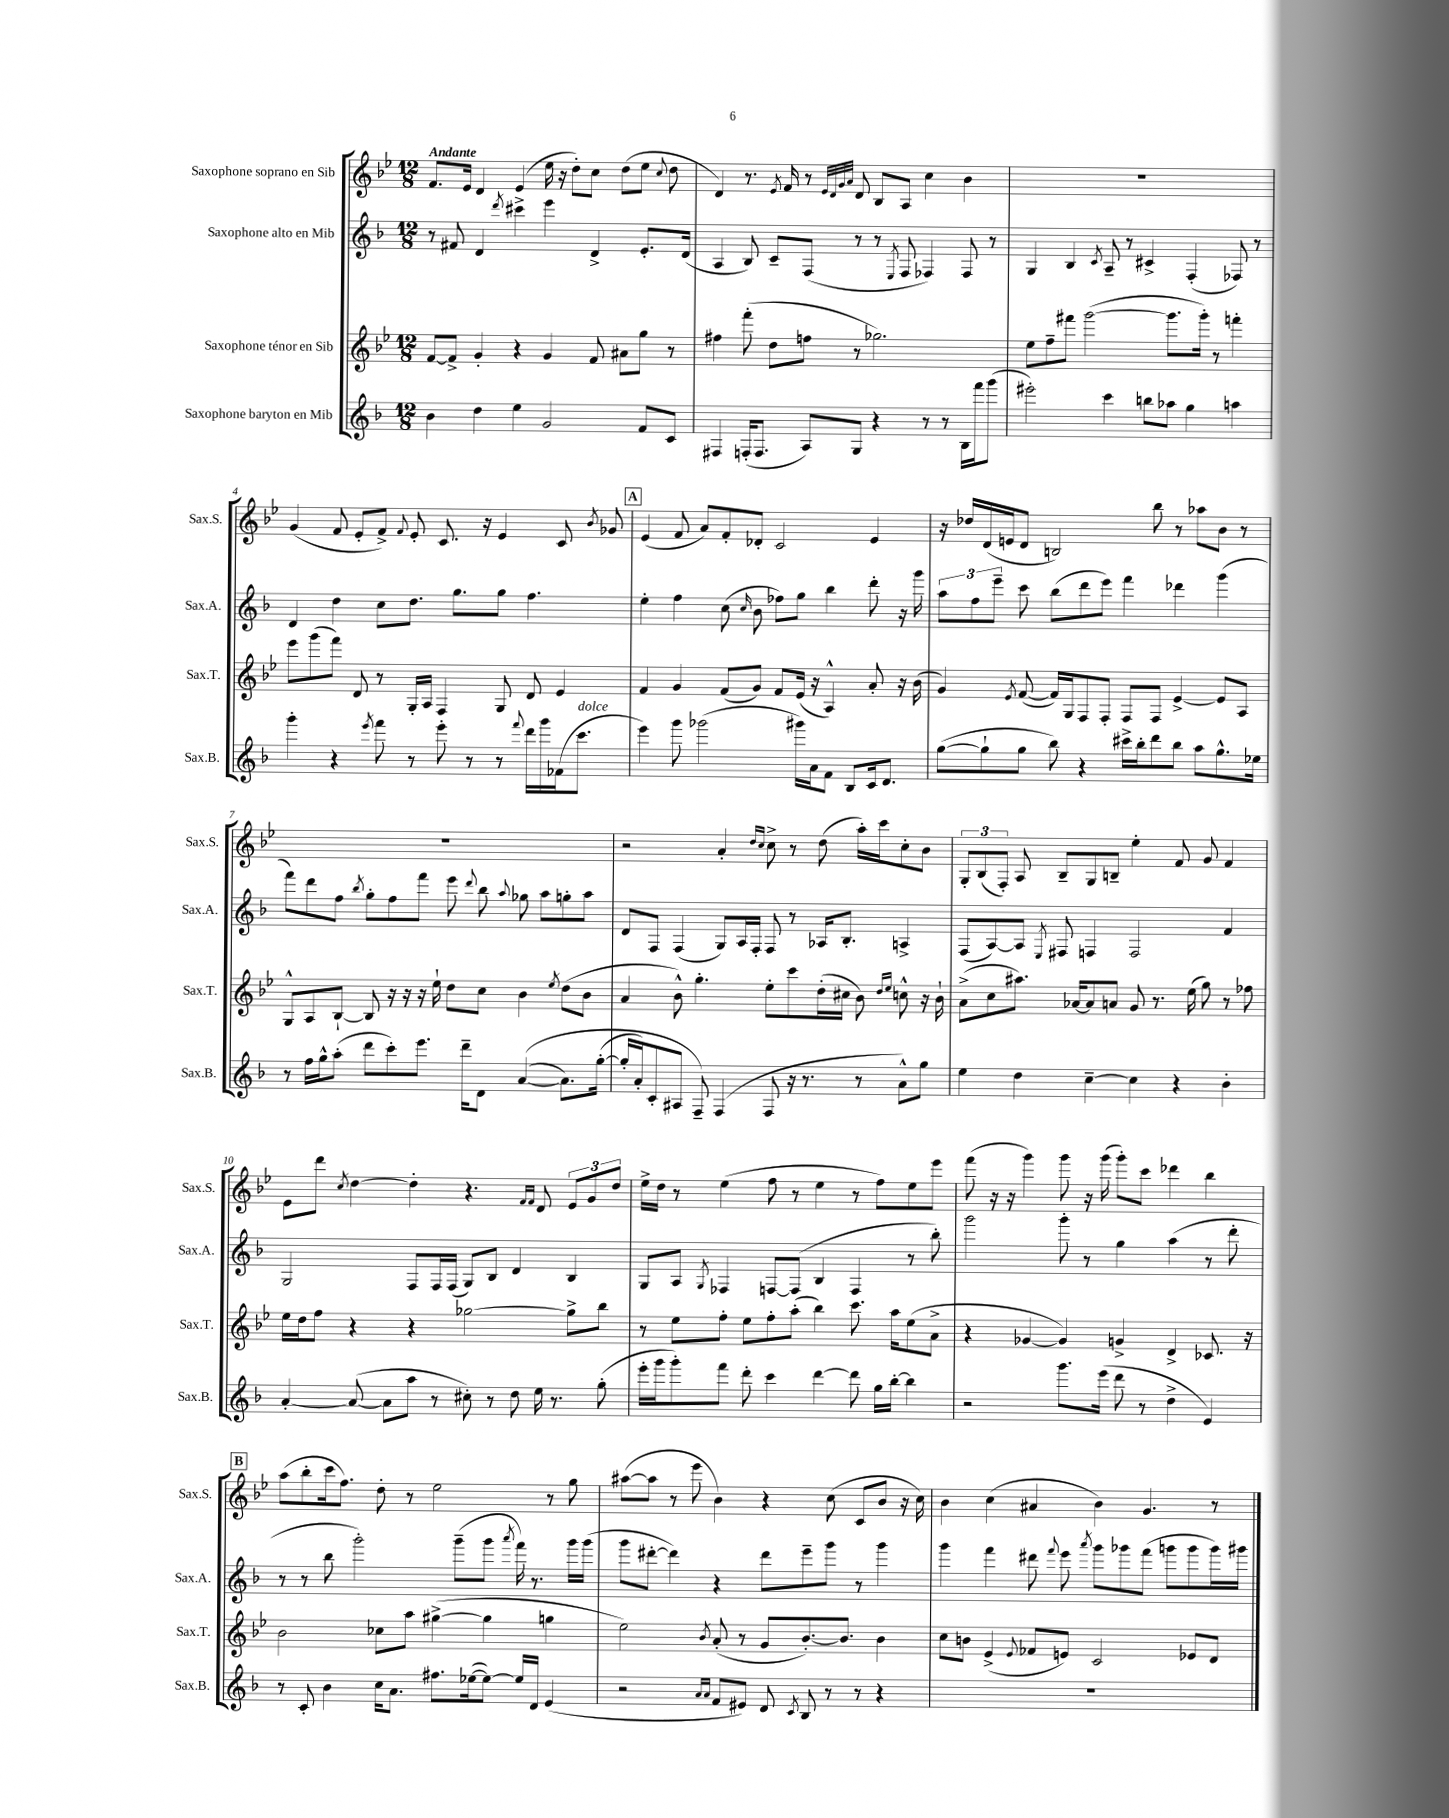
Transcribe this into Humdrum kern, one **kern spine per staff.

**kern	**kern	**kern	**kern
*staff4	*staff3	*staff2	*staff1
*clefG2	*clefG2	*clefG2	*clefG2
*k[b-]	*k[b-e-]	*k[b-]	*k[b-e-]
*M12/8	*M12/8	*M12/8	*M12/8
4b-\	[8f/L	8r	8.f/L
.	8f^/]J	8f#/	.
.	.	.	16e-/Jk
4dd\	4g'/	4d/	4d/
.	.	8qddd/	.
4ee\	4r	4ccc#^\	(4e-/
2g/	4g/	4eee\	16ee-\
.	.	.	16r
.	.	.	8dd'\L)
.	8f/	4d^/	8cc\J
.	8a#\L	.	(8dd\L
8f/L	8gg\J	8.e'/L	8ee-\J
.	.	.	8qqcc/
8c/J	8r	.	8dd\
.	.	(16d/Jk	.
=	=	=	=
4F#/	4ff#\	4A/	4d/)
(16F'/LK	(8fff'\	8B-/)	8.r
8.F/J	.	.	.
.	8dd\L	8c~/L	.
.	.	.	8qe-/
.	.	.	16f/
8A/L)	8ff\J	(8F/J	8r
.	.	.	32qqe-/LLL
.	.	.	32qqd/
.	.	.	32qqg/
.	.	.	32qqa/JJJ
8G/J	8r	8r	8d/
4r	2.gg-\)	8r	8B-/L
.	.	8qE/	.
.	.	8F/	8A/J
8r	.	4F-/)	4cc\
8r	.	.	.
16B-\LL	.	8F-/	4b-\
16fff\J	.	.	.
(8ggg\J	.	8r	.
=	=	=	=
2eee#'\)	8ee-\L	4G/	1.r
.	8ff~\	.	.
.	8fff#\J	4B-/	.
.	([2ggg\	.	.
.	.	8qc/	.
4ccc\	.	8A~/	.
.	.	8r	.
8bb\L	.	4c#^/	.
8aa-\J	8.ggg\]L	.	.
4gg\	.	(4F'/	.
.	16ggg'\Jk)	.	.
.	8r	.	.
4aa\	4fff'\	8F-/)	.
.	.	8r	.
=	=	=	=
4ggg'\	8eee-\L	4d/	(4g/
.	(8ggg\	.	.
4r	8fff\J)	4dd\	8f/
.	8d/	.	8e-'/L
8qeee/	.	.	.
8fff\	8r	8cc\L	8f^/J)
.	.	.	8qqf/
8r	16G'/LL	8.dd\J	8e-'/
.	16A/JJ	.	.
8eee'\	4F/	.	8.c/
.	.	8.gg\L	.
8r	.	.	.
.	.	.	16r
8r	8G/	8gg\J	4e-/
8qqfff/	.	.	.
16ddd\LL	8d/	4.ff\	.
16ggg\	.	.	.
(16f-\J	4e-/	.	8c/
8.ccc\J	.	.	.
.	.	.	8qb-/
.	.	.	8g-/
=	=	=	=
4eee\)	4f/	4ee'\	(4e-/
8ggg\	4g/	4ff\	8f/
(2ggg-\	.	.	8a/L)
.	(8f/L	(8cc\	8f'/
.	.	16qqcc/	.
.	8g/J)	8b-\	8d-'/J
.	8f/L	8ff-\L)	2c/
16ggg#\LL)	(16e-/Jk	8gg\J	.
16a\J	16r	.	.
8f\J	4A^^/)	4bb-\	.
8B-/L	.	.	.
16c/k	8a'/	8ddd'\	4e-/
8.d/J	.	.	.
.	16r	16r	.
.	(16b-\	16ggg\	.
=	=	=	=
([8gg\L	4g/)	12aa\L	16r
.	.	.	16dd-/LL
.	.	12ff\	.
8gg`\]	.	.	(16d/
.	.	12eee~\J	.
.	.	.	16e/J
.	8qe-/	.	.
8gg\J	([8f/	8ccc\	8d/J
8bb-\)	16f/]LL)	(8bb-\L	2B/)
.	16G/J	.	.
4r	8F/	8ddd\	.
.	8F'/J	8eee\J)	.
16ccc#^\LL	8F/L	4fff\	.
16bb-'\J	.	.	.
8ddd\	8F/J	.	8bb-\
8bb-\J	[4e-^/	4ddd-\	8r
8aa\L	.	.	8aa-\L
8.gg^^\	8e-/]L	(4ggg\	8b-\J
.	8A/J	.	8r
16ee-\Jk	.	.	.
=	=	=	=
8r	8G^^/L	8fff\L)	1.r
16ff\LL	8A/	8ddd\	.
16gg^^\J	.	.	.
(8aa'\J	[8B-`/J	8ff\J	.
.	.	8qbb-/	.
8ddd\L	8B-/]	8gg'\L	.
8ccc'\)	16r	8ff\	.
.	16r	.	.
8.eee\J	16r	8fff\J	.
.	16ee-`\	.	.
.	8dd\L	8eee\	.
16ddd~\LK	.	.	.
.	.	8qqddd/	.
8d\J	8cc\J	8bb-\	.
.	.	8qqaa/	.
&(([4a/	4b-\	8gg-\	.
.	.	8aa\L	.
.	8qee-/	.	.
8.a\]L)	(8dd\L	8gg'\	.
.	8b-\J	8aa\J	.
([16gg'\Jk	.	.	.
=	=	=	=
16gg'/]LL	4a/	8d/L	2r
16a'/J)	.	.	.
8c'/	.	8F/J	.
8A#/J	8b-^^\)	(4F/	.
8F~/&)	4.gg'\	.	.
(4F/	.	8G/L)	4a'/
.	.	16A/L	.
.	.	16F'/JJ	.
.	.	.	16qqdd/LL
.	.	.	16qqcc/JJ
8F/	8ee-'\L	8F/	8cc^\
16r	8ccc\	8r	8r
8.r	.	.	.
.	(16dd'\L	16A-/LK	(8dd\
.	16cc#\JJ	8.B-'/J	.
8r	8b-\)	.	16aa'\LL)
.	.	.	16ccc\J
.	16qqdd/LL	.	.
.	16qqee-/JJ	.	.
8a^^\L)	8cc^^\	4A^/	8cc'\
8gg\J	16r	.	8b-\J
.	16b-`\	.	.
=	=	=	=
4ee\	(8a^\L	(8F/L	12G'/L
.	.	.	(12B-/
.	8cc\	[8A/)	.
.	.	.	12F'/J)
4dd\	8.aa#\J)	8A/]J	8A/
.	.	8qE/	.
.	.	8F#/	8B-~/L
.	[16a-/LK	.	.
[4cc~\	8a-/]	4F/	8G/
.	8a/J	.	8B~/J
4cc\]	8g/	2F/	4ee-'\
.	8.r	.	.
4r	.	.	8f/
.	(16ee-\	.	.
.	8gg\)	.	8g/
4b-'\	8r	4f/	4f/
.	8ff-\	.	.
=	=	=	=
[4a'/	16ee-\LL	2G/	8e-\L
.	16dd\J	.	.
.	8ff\J	.	8ddd\J
.	.	.	8qcc/
(8a/_	4r	.	[4dd\
8a\]L	.	.	.
8aa\J	4r	8F/L	4dd'\]
8r	.	16F/L	.
.	.	(16F/JJ	.
8cc#'\)	[2gg-\	8G/L)	4.r
8r	.	8B-/J	.
8dd\	.	4d/	.
.	.	.	16qqf/LL
.	.	.	16qqf/JJ
16ee\	.	.	8d/
8.r	.	.	.
.	8gg-^\]L	4B-/	12e-/L
.	.	.	12g/
(8gg'\	8bb-\J	.	.
.	.	.	12dd/J
=	=	=	=
16eee'\LL	8r	8G/L	16ee-^\LL
16ggg\J	.	.	16dd\JJ
8ggg'\)	8ee-\L	8A/J	8r
.	.	8qG/	.
8fff\J	8ff'\J	4F-/	(4ee-\
8ddd'\	8ee-\L	.	.
4ccc\	8ff'\	[8F/L	8ff\
.	(8aa'\J	(8F/]J	8r
[4ddd\	4bb-\)	4B-/	4ee-\
8ddd\]	8.ccc\	4F/	8r
16gg\LL	.	.	8ff\L)
[16bb-'\JJ	16aa\LK	.	.
4bb-\]	(8ee-\	8r	8ee-\
.	8a^\J	8bb-'\)	8eee-\J
=	=	=	=
2r	4r	2ggg\	(8fff\
.	.	.	16r
.	.	.	16r
.	[4g-/	.	4ggg\)
8.ggg\L	4g-/])	8ggg'\	8ggg\
.	.	8r	16r
(16eee\Jk	.	.	(16ggg\
8ddd\	4g^/	4gg\	8ggg'\L)
8r	.	.	8ccc\J
4dd^\	4d^/	(4aa\	4ddd-\
4e/)	8.c-/	8r	4bb-\
.	.	8ddd'\	.
.	16r	.	.
=	=	=	=
8r	2b-\	8r	(8aa\L
8c'/	.	8r	8bb-'\
4b-\	.	8bb-\	16ccc\k
.	.	.	8.ff\J)
.	.	2ggg'\)	.
16cc\LK	8cc-\L	.	8dd'\
8.a\J	.	.	.
.	8aa\J	.	8r
8.ff#\L	([4gg#^\	.	2ee-\
.	.	(8ggg~\L	.
([16ee-\k	.	.	.
8ee-\_J)	4gg#\]	8ggg\J	.
.	.	8qaaa/	.
16ee-/]LL	.	16fff\)	.
16d/JJ	.	8.r	.
(4e/	4gg\	.	8r
.	.	16ggg\LL	8gg\
.	.	(16ggg\JJ	.
=	=	=	=
2r	2ee-\)	8ggg\L	([8aa#\L
.	.	[8ddd#'\J	8aa#\]J
.	.	4ddd#\])	8r
.	.	.	8eee-\
16qqa/LL	.	.	.
16qqa/JJ	8qb-/	.	.
8f/L	(8a'/	4r	4b-\)
8e#/J)	8r	.	.
8d/	8g/L	8ddd#\L	4r
8qc/	.	.	.
8B-/	[8.b-'/)	8eee~\	.
8r	.	8ggg\J	(8cc\
.	8.b-/]J	.	.
8r	.	8r	8c/L
4r	4b-\	4ggg\	8b-/J
.	.	.	16r
.	.	.	16cc\)
=	=	=	=
1.r	8cc\L	4ggg\	4b-\
.	8b\J	.	.
.	(4e-^/	4fff\	(4cc\
.	8qqe-/	.	.
.	8f-/L	8ddd#\	4a#/
.	.	8qqfff/	.
.	8e/J)	8eee\	.
.	.	8qaaa/	.
.	2c/	8ggg\L	4b-\)
.	.	8ggg-\	.
.	.	(8fff\J	4.g/
.	.	8ggg\L	.
.	8e-/L	8ggg\	.
.	8d/J	16ggg\L)	8r
.	.	16ggg#\JJ	.
==	==	==	==
*-	*-	*-	*-
